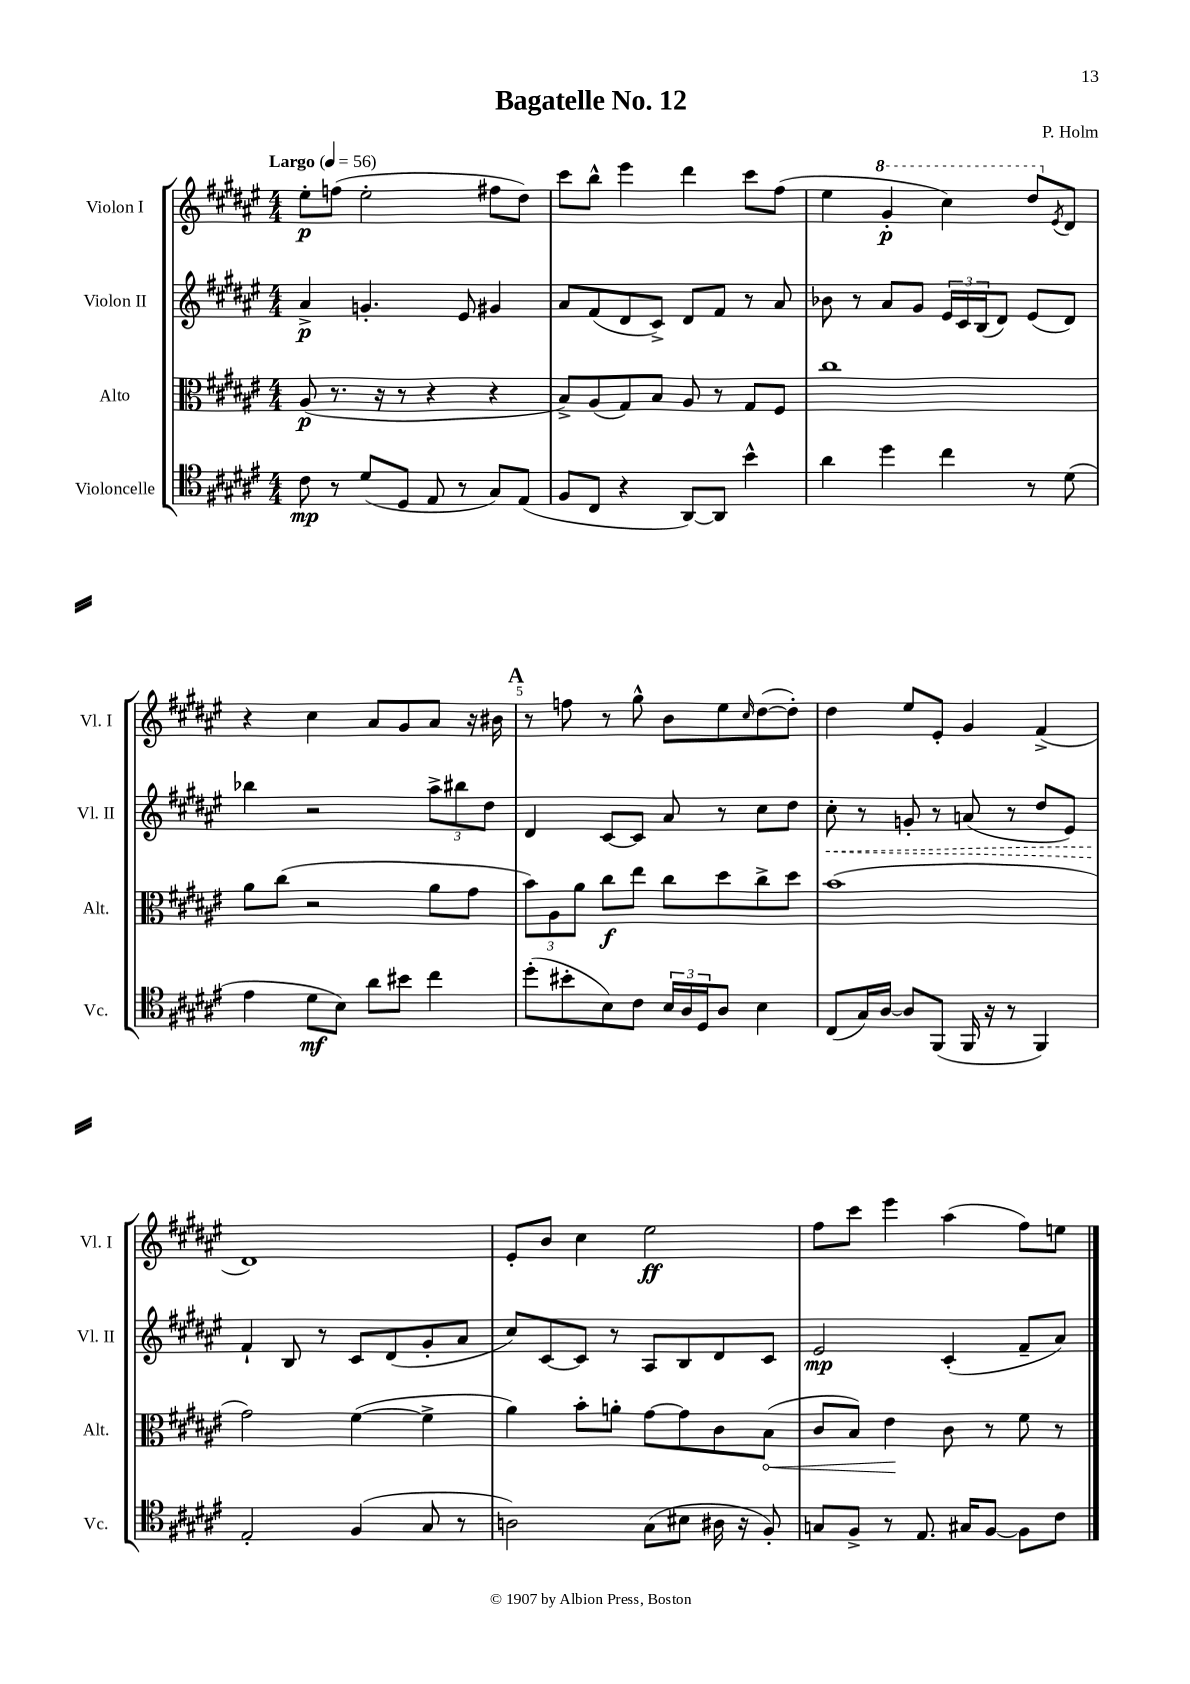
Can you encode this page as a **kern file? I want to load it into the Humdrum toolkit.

**kern	**kern	**kern	**kern
*staff4	*staff3	*staff2	*staff1
*clefC4	*clefC3	*clefG2	*clefG2
*k[f#c#g#d#a#e#]	*k[f#c#g#d#a#e#]	*k[f#c#g#d#a#e#]	*k[f#c#g#d#a#e#]
*M4/4	*M4/4	*M4/4	*M4/4
*MM56	*MM56	*MM56	*MM56
8c#\	(8A#/	4a#^/	8ee#'\L
8r	8.r	.	(8ff\J
(8d#/L	.	4.g'/	2ee#'\
.	16r	.	.
8D#/J	8r	.	.
8E#/	4r	.	.
8r	.	8e#/	.
8G#/L)	4r	4g#/	8ff#\L
(8E#/J	.	.	8dd#\J)
=	=	=	=
8F#/L	8B^/L)	8a#/L	8ccc#\L
8C#/J	(8A#/	(8f#/	8bb^^\J
4r	8G#/)	8d#/	4eee#\
.	8B/J	8c#^/J)	.
[8AA#/L)	8A#/	8d#/L	4ddd#\
8AA#/]J	8r	8f#/J	.
4b^^\	8G#/L	8r	8ccc#\L
.	8F#/J	8a#/	(8ff#\J
=	=	=	=
4a#\	1cc#	8b-\	4ee#\
.	.	8r	.
4dd#\	.	8a#/L	4gg#'/
.	.	8g#/J	.
4cc#\	.	24e#/LL	4ccc#\)
.	.	24c#/	.
.	.	(24B/J	.
.	.	8d#/J)	.
8r	.	(8e#/L	8ddd#/L
.	.	.	8qe#/
(8d#\	.	8d#/J)	8d#/J
=	=	=	=
4e#\	8a#\L	4bb-\	4r
.	(8cc#\J	.	.
8d#\L	2r	2r	4cc#\
8B\J)	.	.	.
8a#\L	.	.	8a#/L
8b#\J	.	.	8g#/
4cc#\	8a#\L	12aa#^\L	8a#/J
.	.	12bb#\	.
.	8g#\J	.	16r
.	.	12dd#\J	.
.	.	.	16b#\
=	=	=	=
(8dd#'\L	12b\L)	4d#/	8r
.	12A#\	.	.
8b#'\	.	.	8ff\
.	12a#\J	.	.
8B\)	8cc#\L	[8c#/L	8r
8c#\J	8ee#\J	8c#/]J	8gg#^^\
24B/LL	8cc#\L	8a#/	8b\L
24A#/	.	.	.
24D#/J	.	.	.
8A#/J	8dd#\	8r	8ee#\
.	.	.	16qqcc#/
4B\	8cc#^\	8cc#\L	([8dd#\
.	8dd#\J	8dd#\J	8dd#'\]J)
=	=	=	=
(8C#/L	(1b	8cc#'\	4dd#\
16G#/L)	.	8r	.
[16A#/JJ	.	.	.
8A#/]L	.	8g'/	8ee#/L
(8FF#/J	.	8r	8e#'/J
16FF#/	.	(8a/	4g#/
16r	.	.	.
8r	.	8r	.
4FF#/)	.	8dd#/L	(4f#^/
.	.	8e#/J)	.
=	=	=	=
2E#'/	2g#\)	4f#`/	1d#)
.	.	8B/	.
.	.	8r	.
(4F#/	([4f#\	8c#/L	.
.	.	(8d#/	.
8G#/	4f#^\]	8g#'/	.
8r	.	8a#/J	.
=	=	=	=
2A\)	4a#\)	8cc#/L)	8e#'/L
.	.	[8c#/	8b/J
.	8b'\L	8c#/]J	4cc#\
.	8a'\J	8r	.
(8G#\L	[8g#\L	8A#/L	2ee#\
8B#\J	8g#\]	8B/	.
16A#\	8c#\	8d#/	.
16r	.	.	.
8F#'/)	(8B\J	8c#/J	.
=	=	=	=
8G/L	8c#/L	2e#/	8ff#\L
8F#^/J	8B/J)	.	8ccc#\J
8r	4e#\	.	4eee#\
8.E#/	.	.	.
.	8c#\	(4c#'/	(4aa#\
16G#/LK	.	.	.
[8F#/J	8r	.	.
8F#\]L	8f#\	8f#~/L	8ff#\L)
8c#\J	8r	8a#/J)	8ee\J
==	==	==	==
*-	*-	*-	*-
